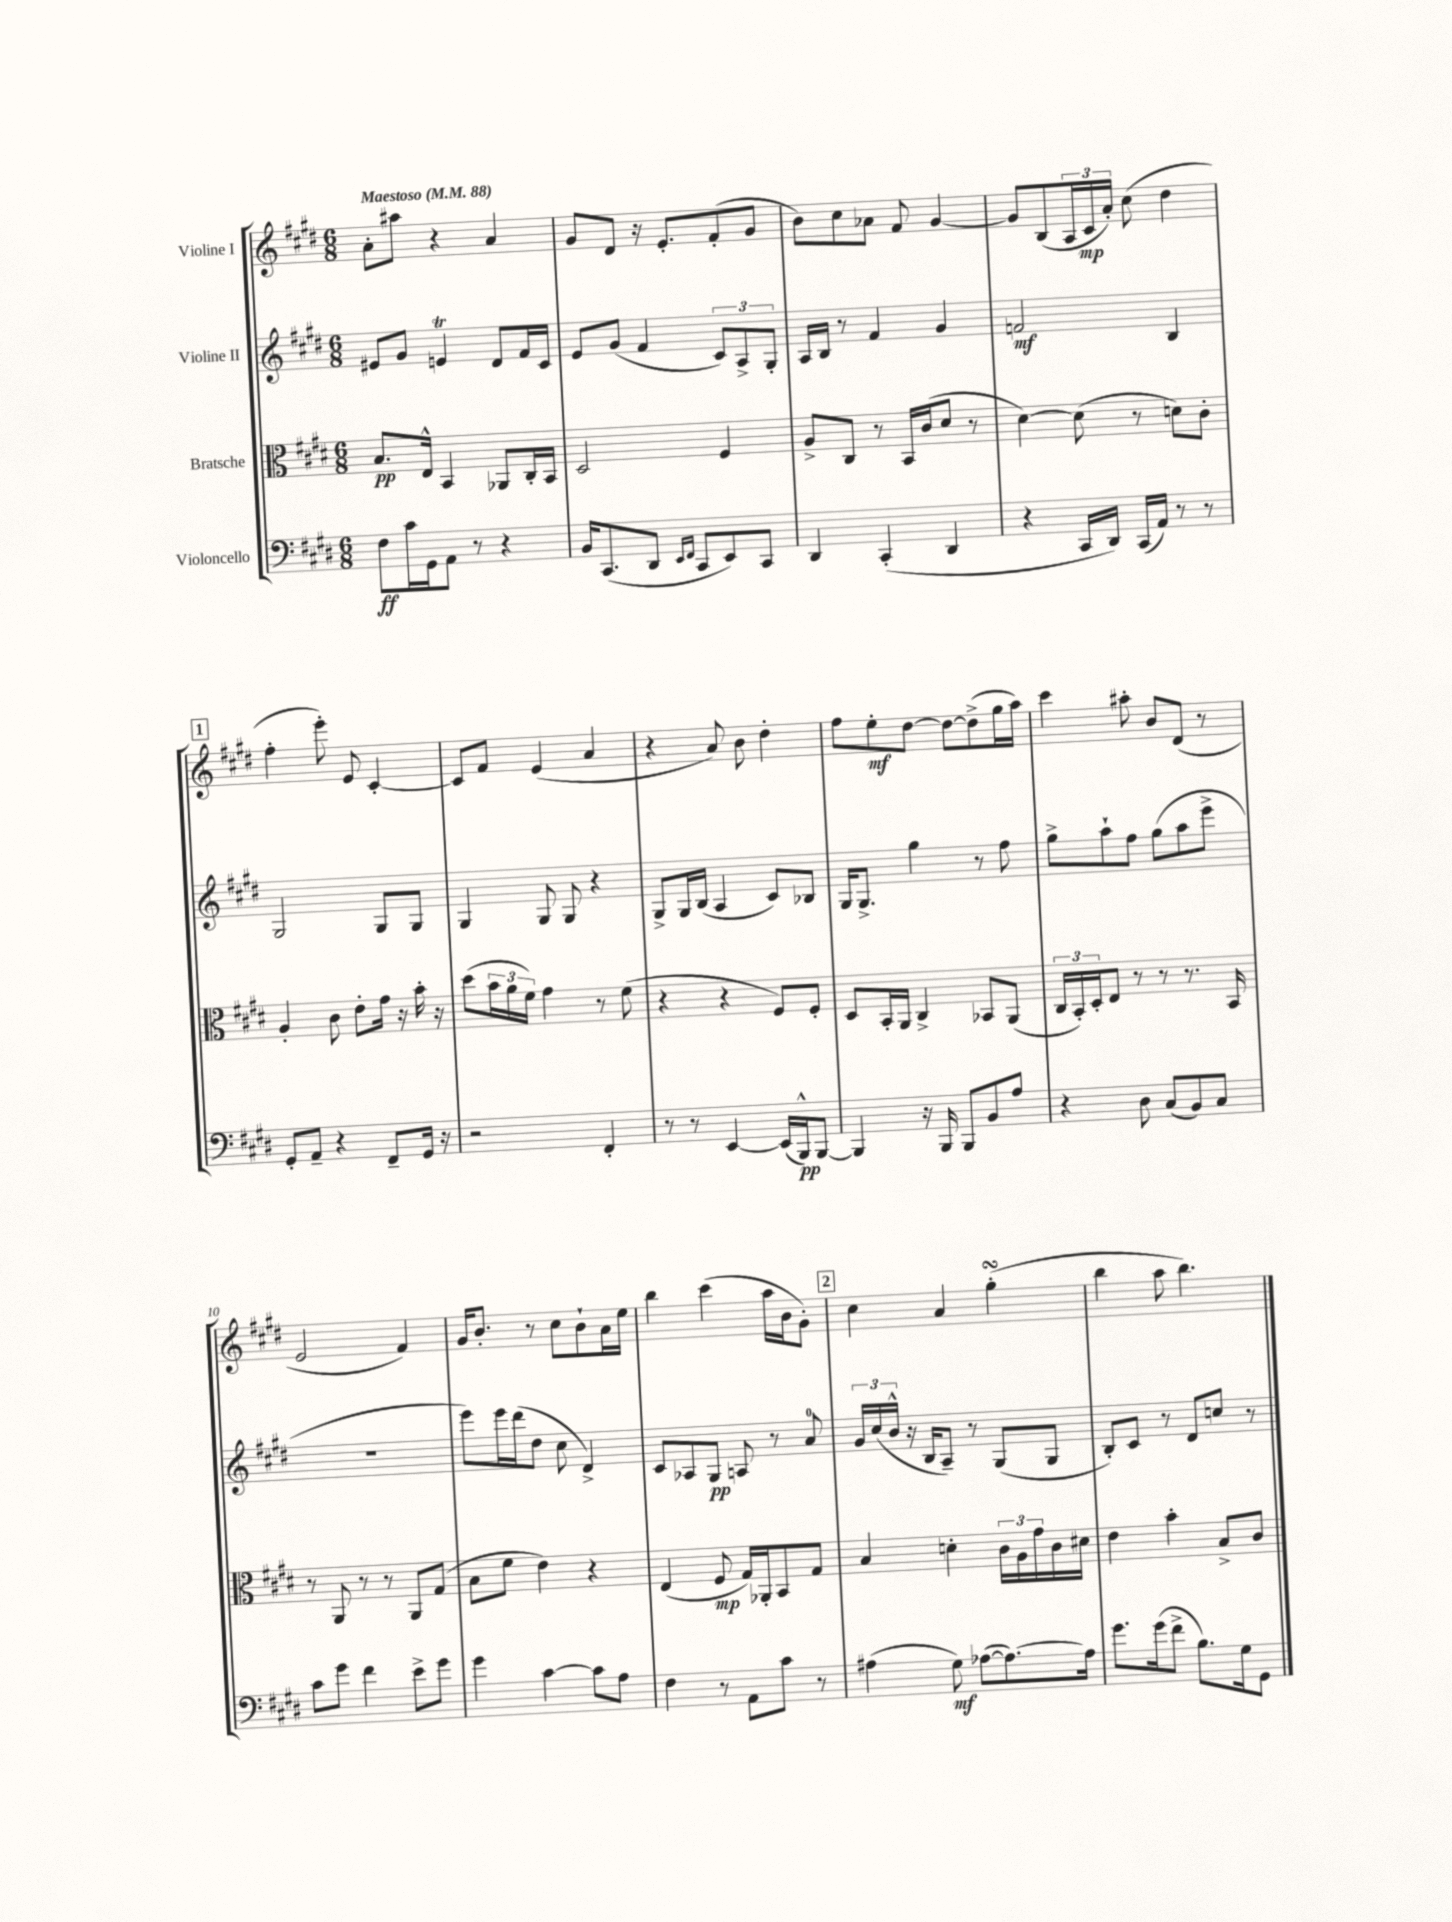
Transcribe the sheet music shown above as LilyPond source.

<<
\new StaffGroup <<
\new Staff = "s0" \with { instrumentName = "Violine I" } {
    \clef treble \key e \major \numericTimeSignature \time 6/8 \tempo "Maestoso" 4 = 88
    a'8-. ais''8 r4 a'4 |
    gis'8 dis'8 r16 e'8.-. fis'8-.( gis'8 |
    b'8) cis''8 aes'8 fis'8 gis'4~ |
    gis'8 b8( \tuplet 3/2 { a16 cis'16\mp a'16-.) } cis''8( dis''4 |
    \mark \markup { \box "1" } fis''4-. e'''8-.) e'8 cis'4~-. |
    cis'8 fis'8 e'4( a'4 |
    r4 a'8) b'8 dis''4-. |
    fis''8 e''8-.\mf dis''8~ dis''8~ dis''8->( gis''16 a''16) |
    cis'''4 ais''8-. b'8 dis'8( r8 |
    e'2 fis'4) |
    gis'16 b'8.-. r8 cis''8 b'8-! a'16 e''16 |
    b''4 cis'''4( a''16 b'16 gis'8-.) |
    \mark \markup { \box "2" } cis''4 a'4 gis''4-.\turn( |
    b''4 a''8 b''4.) \bar "|." |
}
\new Staff = "s1" \with { instrumentName = "Violine II" } {
    \clef treble \key e \major \numericTimeSignature \time 6/8
    eis'8 gis'8 e'4\trill dis'8 fis'16 cis'16 |
    e'8 gis'8( fis'4 \tuplet 3/2 { cis'8) a8-> gis8-. } |
    a16 b16 r8 fis'4 gis'4 |
    f'2\mf b4 |
    \mark \markup { \box "1" } gis2 gis8 gis8 |
    gis4 gis8 gis8 r4 |
    gis8-> gis16 b16( a4 cis'8) bes8 |
    gis16 gis8.-> gis''4 r8 fis''8 |
    gis''8-> a''8-! fis''8 gis''8( a''8 e'''8-> |
    R2. |
    e'''8) e'''16 dis'''16( dis''8 cis''8 dis'4->) |
    cis'8 aes8 gis8\pp a8 r8 a'8-0 |
    \mark \markup { \box "2" } \tuplet 3/2 { gis'16 cis''16( b'16-^ } r16 b16 a8--) r8 gis8( gis8 |
    b8-.) cis'8 r8 dis'8 c''8 r8 \bar "|." |
}
\new Staff = "s2" \with { instrumentName = "Bratsche" } {
    \clef alto \key e \major \numericTimeSignature \time 6/8
    b8.\pp e16-^ b,4 aes,8 cis16-. b,16 |
    dis2 fis4 |
    a8-> cis8 r8 b,16 cis'16( dis'8 r8 |
    dis'4~) dis'8( r8 d'8) cis'8-. |
    \mark \markup { \box "1" } a4-. cis'8 e'8-. gis'16 r16 b'16-. r16 |
    dis''8( \tuplet 3/2 { b'16 a'16 fis'16) } gis'4 r8 fis'8( |
    r4 r4 fis8) fis8-. |
    dis8 b,16-. a,16 cis4-> bes,8 a,8( |
    \tuplet 3/2 { cis16 b,16-.) dis16-. } e8 r8 r8 r8. b,16 |
    r8 a,8 r8 r8 a,8 gis8( |
    b8 fis'8 e'4) r4 |
    e4( fis8\mp gis16) aes,16-. b,8 gis8 |
    \mark \markup { \box "2" } b4 d'4-. \tuplet 3/2 { cis'16 a16 gis'16 } cis'16 dis'16 |
    e'4 b'4-. b8-> cis'8 \bar "|." |
}
\new Staff = "s3" \with { instrumentName = "Violoncello" } {
    \clef bass \key e \major \numericTimeSignature \time 6/8
    fis8\ff cis'16 gis,16 a,8 r8 r4 |
    b,16 cis,8.( dis,8 \grace { e,16 fis,16 } cis,8 e,8) cis,8 |
    dis,4 cis,4-.( dis,4 |
    r4 cis,16 dis,16) cis,16( a,16) r8 r8 |
    \mark \markup { \box "1" } gis,8-. a,8-- r4 fis,8-- gis,16 r16 |
    r2 fis,4-. |
    r8 r8 e,4~ e,16( b,,16-^\pp) b,,8~ |
    b,,4 r16 b,,16 b,,8 b,8 a8 |
    r4 dis8 cis8( b,8) cis8 |
    cis'8 gis'8 fis'4 e'8-> gis'8 |
    gis'4 cis'4~ cis'8 a8 |
    fis4 r8 a,8 cis'8 r8 |
    \mark \markup { \box "2" } ais4( gis8\mf) aes8~( aes8.~) aes16 |
    gis'8. gis'16( fis'8-> b8.) gis16 gis,8 \bar "|." |
}
>>
>>
